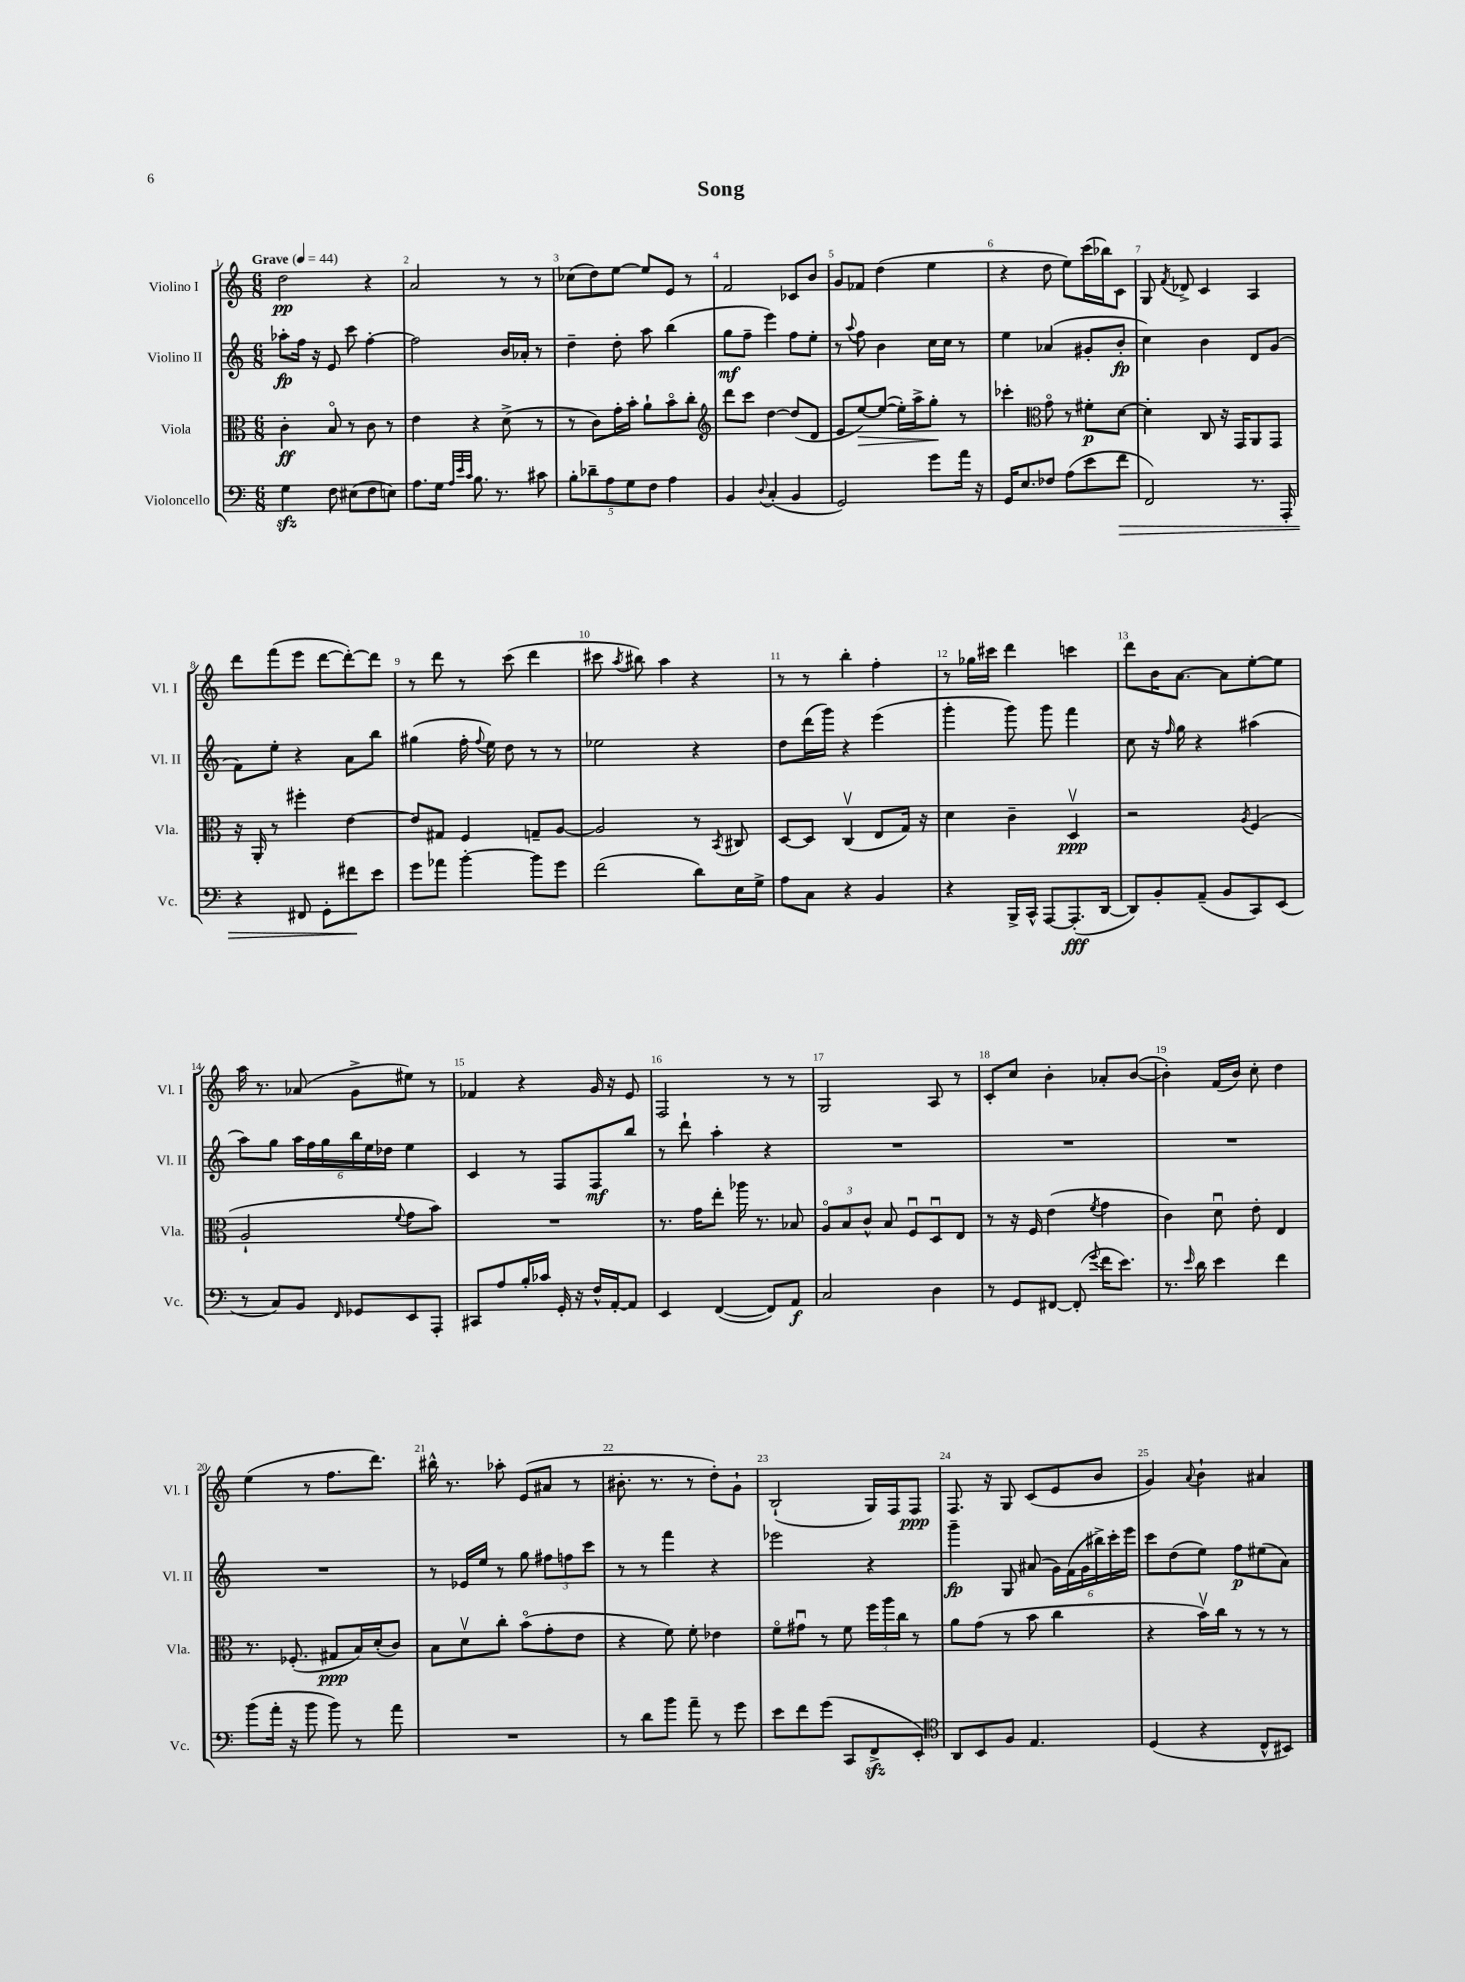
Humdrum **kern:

**kern	**dynam	**kern	**dynam	**kern	**dynam	**kern	**dynam
*part4	*part4	*part3	*part3	*part2	*part2	*part1	*part1
*staff4	*staff4	*staff3	*staff3	*staff2	*staff2	*staff1	*staff1
*I"Violoncello	*	*I"Viola	*	*I"Violino II	*	*I"Violino I	*
*I'Vc.	*	*I'Vla.	*	*I'Vl. II	*	*I'Vl. I	*
*clefF4	*	*clefC3	*	*clefG2	*	*clefG2	*
*k[]	*	*k[]	*	*k[]	*	*k[]	*
*M6/8	*	*M6/8	*	*M6/8	*	*M6/8	*
*MM44	*	*MM44	*	*MM44	*	*MM44	*
=1	=1	=1	=1	=1	=1	=1	=1
!	!	!	!	!	!	!LO:TX:a:B:t=Grave	!
4Gzz\	.	4c'\	ff	8aa-X'\L	fp	2dd\	pp
.	.	.	.	16ff\Jk	.	.	.
.	.	.	.	16r	.	.	.
8F\	.	8B/	.	8e/	.	.	.
(8E#X\L	.	8r	.	8ccc\	.	.	.
8F\	.	8c\	.	[4ff'\	.	4r	.
8En\J)	.	8r	.	.	.	.	.
=2	=2	=2	=2	=2	=2	=2	=2
8.A\L	.	4e\	.	2ff\]	.	2a/	.
16G\Jk	.	.	.	.	.	.	.
32qqA/LLL	.	.	.	.	.	.	.
32qqe/	.	.	.	.	.	.	.
32qqc/JJJ	.	.	.	.	.	.	.
8.B\	.	4r	.	.	.	.	.
8.r	.	.	.	.	.	.	.
.	.	(8d^\	.	16b/LL	.	8r	.
.	.	.	.	16a-X'/JJ	.	.	.
8c#X\	.	8r	.	8r	.	8r	.
=3	=3	=3	=3	=3	=3	=3	=3
10B'\L	.	8r	.	4dd~\	.	(8cc-X\L	.
10d-X~\	.	.	.	.	.	.	.
.	.	8c\L)	.	.	.	8dd\)	.
10A\	.	.	.	.	.	.	.
.	.	16g'\L	.	8dd'\	.	[8ee\J	.
10G\	.	.	.	.	.	.	.
.	.	16b'\JJ	.	.	.	.	.
.	.	8a`\L	.	8aa\	.	8ee/L]	.
10F\J	.	.	.	.	.	.	.
4A\	.	8b\	.	(4bb\	.	8e/J	.
.	.	8cc'\J	.	.	.	8r	.
=4	=4	=4	=4	=4	=4	=4	=4
*	*	*clefG2	*	*	*	*	*
4BB/	.	8ddd\L	.	8gg\L	mf	2f/	.
.	.	8ccc\J	.	8ff~\J	.	.	.
8qqD/	.	.	.	.	.	.	.
(4C'/	.	[4dd\	.	4eee\)	.	.	.
4BB/	.	(8dd/L]	.	8ff\L	.	8c-X/L	.
.	.	8d/J	.	8ee'\J	.	8b/J	.
=5	=5	=5	=5	=5	=5	=5	=5
2GG/)	.	8e/L	.	8r	.	8g/L	.
.	.	.	.	8qqaa/	.	.	.
!	!	!	!LO:HP:b	!	!	!	!
.	.	[8ee/)	>	8ff\	.	8f-X/J	.
.	.	(8ee/J_	.	4b\	.	(4dd\	.
.	.	16ee'\LL])	.	.	.	.	.
.	.	16aa^\J	.	.	.	.	.
8g\L	.	8gg'\J	.	16cc\LL	.	4ee\	.
.	.	.	.	16cc\JJ	.	.	.
16a\Jk	.	8r	]	8r	.	.	.
16r	.	.	.	.	.	.	.
=6	=6	=6	=6	=6	=6	=6	=6
16GG/KL	.	4ccc-X'\	.	4ee\	.	4r	.
8.E/	.	.	.	.	.	.	.
*	*	*clefC3	*	*	*	*	*
8F-X/J	.	8g\	.	(4a-X/	.	8dd\	.
(8A\L	.	8r	.	.	.	8ee\L)	.
8e\	.	8f#X'\L	p	8g#X'/L	.	(16ccc\L	.
.	.	.	.	.	.	16bb-X\J)	.
!	!LO:HP:b	!	!	!	!	!	!
8f\J	>	[8d\J	.	8b'/J	fp	8c\J	.
=7	=7	=7	=7	=7	=7	=7	=7
2FF/)	.	4d'\]	.	4cc\)	.	8G/	.
.	.	.	.	.	.	8qf/	.
.	.	.	.	.	.	8d-X^/	.
.	.	8C/	.	4b\	.	4c/	.
.	.	16r	.	.	.	.	.
.	.	16GG/KL	.	.	.	.	.
8.r	.	8AA/	.	8d/L	.	4A/	.
.	.	8GG/J	.	(8g/J	.	.	.
16AAA'/	.	.	.	.	.	.	.
!!LO:LB:g=z
=8	=8	=8	=8	=8	=8	=8	=8
4r	.	16r	.	8f\L)	.	8ddd\L	.
.	.	16AA'/	.	.	.	.	.
.	.	8r	.	8ee'\J	.	(8fff\	.
8FF#X/	.	4ff#X'\	.	4r	.	8eee\J	.
8GG'\L	.	.	.	.	.	[8ddd\L	.
8f#X\	.	[4e\	.	8a\L	.	8ddd'\_)	.
8e\J	]	.	.	8bb\J	.	8ddd\J]	.
=9	=9	=9	=9	=9	=9	=9	=9
8g\L	.	8e/L]	.	(4gg#X\	.	8r	.
8a-X\J	.	8G#X/J	.	.	.	8ddd\	.
[4b'\	.	4F/	.	16ff'\	.	8r	.
.	.	.	.	8qqff/	.	.	.
.	.	.	.	16ee\)	.	.	.
.	.	.	.	8dd\	.	(8ccc\	.
8b\L]	.	8Gn~/L	.	8r	.	4ddd\	.
8g\J	.	[8A/J	.	8r	.	.	.
=10	=10	=10	=10	=10	=10	=10	=10
(2f\	.	2A/]	.	2ee-X\	.	8ccc#X\	.
.	.	.	.	.	.	8qaa/	.
.	.	.	.	.	.	8bb#X\)	.
.	.	.	.	.	.	4aa\	.
8d\L)	.	8r	.	4r	.	4r	.
.	.	8qBB/	.	.	.	.	.
16E\L	.	8C#X/	.	.	.	.	.
16G^\JJ	.	.	.	.	.	.	.
=11	=11	=11	=11	=11	=11	=11	=11
8A\L	.	[8D/L	.	8dd\L	.	8r	.
8C\J	.	8D/J]	.	(16ddd\L	.	8r	.
.	.	.	.	16ggg\JJ)	.	.	.
4r	.	(4Cv/	.	4r	.	4bb'\	.
4BB/	.	8E/L	.	(4eee\	.	4ff'\	.
.	.	16G/Jk)	.	.	.	.	.
.	.	16r	.	.	.	.	.
=12	=12	=12	=12	=12	=12	=12	=12
4r	.	4d\	.	4ggg'\	.	8r	.
.	.	.	.	.	.	16gg-X\LL	.
.	.	.	.	.	.	16ccc#X\JJ	.
16BBB^/LL	.	4c~\	.	8ggg\)	.	4ddd\	.
16CC^^/JJ	.	.	.	.	.	.	.
[8AAA/L	.	.	.	8ggg\	.	.	.
(8.AAA'/]	fff	4Dv/	ppp	4fff\	.	4cccn\	.
[16DD/Jk	.	.	.	.	.	.	.
=13	=13	=13	=13	=13	=13	=13	=13
8DD/L])	.	2r	.	8cc\	.	8ddd\L	.
8BB'/	.	.	.	16r	.	16b\K	.
.	.	.	.	16qqff/	.	.	.
.	.	.	.	16gg\	.	[8.a\J	.
(8AA~/J	.	.	.	4r	.	.	.
8BB/L	.	.	.	.	.	8a\L]	.
.	.	8qA/	.	.	.	.	.
8CC/)	.	(4F/	.	(4aa#X\	.	[8ee'\	.
(8EE/J	.	.	.	.	.	8ee\J]	.
!!LO:LB:g=z
=14	=14	=14	=14	=14	=14	=14	=14
8r	.	2A`/	.	8aa\L)	.	16aa\	.
.	.	.	.	.	.	8.r	.
8C/L)	.	.	.	8gg\J	.	.	.
8BB/J	.	.	.	24aa\LL	.	(8a-X/	.
.	.	.	.	24ff\	.	.	.
.	.	.	.	24gg\	.	.	.
16qqFF/	.	.	.	.	.	.	.
8GG-X/L	.	.	.	24bb\	.	8g^\L	.
.	.	.	.	24ee\	.	.	.
.	.	.	.	24dd-X\JJ	.	.	.
.	.	8qqf/	.	.	.	.	.
8EE/	.	8g\L	.	4ee\	.	8ee#X\J)	.
8AAA'/J	.	8b\J)	.	.	.	8r	.
=15	=15	=15	=15	=15	=15	=15	=15
8CC#X/L	.	2.r	.	4c/	.	4f-X/	.
8A/	.	.	.	.	.	.	.
16B'/L	.	.	.	8r	.	4r	.
16c-X/JJ	.	.	.	.	.	.	.
16GG'/	.	.	.	8F/L	.	.	.
16r	.	.	.	.	.	.	.
16F^^/LL	.	.	.	8F/	mf	16g/	.
[16AA'/J	.	.	.	.	.	16r	.
8AA/J]	.	.	.	8bb/J	.	8e/	.
=16	=16	=16	=16	=16	=16	=16	=16
4EE/	.	8.r	.	8r	.	2F/	.
.	.	.	.	8ddd`\	.	.	.
.	.	16g\KL	.	.	.	.	.
([4FF/	.	8ee'\J	.	4aa'\	.	.	.
.	.	16aa-X\	.	.	.	.	.
.	.	8.r	.	.	.	.	.
8FF/L])	.	.	.	4r	.	8r	.
8AA/J	f	8B-X/	.	.	.	8r	.
=17	=17	=17	=17	=17	=17	=17	=17
2C/	.	12A/L	.	2.r	.	2G/	.
.	.	12B/	.	.	.	.	.
.	.	12c^^/J	.	.	.	.	.
.	.	8B/	.	.	.	.	.
.	.	8Fu/L	.	.	.	.	.
4D\	.	8Du/	.	.	.	8A/	.
.	.	8E/J	.	.	.	8r	.
=18	=18	=18	=18	=18	=18	=18	=18
8r	.	8r	.	2.r	.	8c'/L	.
8GG/L	.	16r	.	.	.	8cc/J	.
.	.	16F/	.	.	.	.	.
[8FF#X/J	.	(4e\	.	.	.	4b'\	.
(8FF#'/]	.	.	.	.	.	.	.
8qqg/	.	8qf/	.	.	.	.	.
16f\KL	.	4g\	.	.	.	8a-X'/L	.
8.e\J)	.	.	.	.	.	.	.
.	.	.	.	.	.	([8b/J	.
=19	=19	=19	=19	=19	=19	=19	=19
8.r	.	4c\)	.	2.r	.	4b'\])	.
16qqe/	.	.	.	.	.	.	.
16d\	.	.	.	.	.	.	.
4e\	.	8du\	.	.	.	(16f/LL	.
.	.	.	.	.	.	16b/JJ)	.
.	.	8e'\	.	.	.	8cc'\	.
4f\	.	4E/	.	.	.	4dd\	.
!!LO:LB:g=z
=20	=20	=20	=20	=20	=20	=20	=20
(8b\L	.	8.r	.	2.r	.	(4ee\	.
16a'\Jk	.	.	.	.	.	.	.
16r	.	(8.F-X'/	.	.	.	.	.
8b\	.	.	.	.	.	8r	.
8b\)	.	8G#X/L	ppp	.	.	8.ff\L	.
8r	.	16B/L)	.	.	.	.	.
.	.	(16d'/J	.	.	.	8.ddd\J)	.
8a\	.	8c/J)	.	.	.	.	.
=21	=21	=21	=21	=21	=21	=21	=21
2.r	.	8B\L	.	8r	.	16bb#X^^\	.
.	.	.	.	.	.	8.r	.
.	.	8dv\	.	16e-X/LL	.	.	.
.	.	.	.	16ee/JJ	.	.	.
.	.	8cc'\J	.	8r	.	8aa-X'\	.
.	.	(8b\L	.	8gg\	.	(8e/L	.
.	.	8g'\	.	12ff#X\L	.	8a#X/J	.
.	.	.	.	12ffn\	.	.	.
.	.	8e\J	.	.	.	8r	.
.	.	.	.	12ccc\J	.	.	.
=22	=22	=22	=22	=22	=22	=22	=22
8r	.	4r	.	8r	.	8.b#X'\	.
8d\L	.	.	.	8r	.	.	.
.	.	.	.	.	.	8.r	.
8b\J	.	8f\)	.	4fff\	.	.	.
8a~\	.	8f'\	.	.	.	8r	.
8r	.	4e-X\	.	4r	.	8dd'\L)	.
8g\	.	.	.	.	.	8g`\J	.
=23	=23	=23	=23	=23	=23	=23	=23
8e\L	.	8f\L	.	2eee-X\	.	(2B`/	.
8f\	.	8g#Xu\J	.	.	.	.	.
(8g\J	.	8r	.	.	.	.	.
8CC/L	.	8f\	.	.	.	.	.
8FFzz^/	.	24ff\LL	.	4r	.	16G/LL)	.
.	.	24aa\	.	.	.	.	.
.	.	.	.	.	.	16F/J	.
.	.	24cc\JJ	.	.	.	.	.
8EE'/J)	.	8r	.	.	.	8F/J	ppp
=24	=24	=24	=24	=24	=24	=24	=24
*clefC4	*	*	*	*	*	*	*
8AA/L	.	8a\L	.	4ggg~\	fp	8.F/	.
8BB/	.	(8g\J	.	.	.	.	.
.	.	.	.	.	.	16r	.
8F/J	.	8r	.	8G/	.	8G/	.
4.E/	.	8b\	.	(8a#X/	.	(8c/L	.
.	.	4cc\	.	24g\LL)	.	8e/	.
.	.	.	.	(24f\	.	.	.
.	.	.	.	24g\	.	.	.
.	.	.	.	24bb#X^\)	.	8b/J	.
.	.	.	.	24ccc'\	.	.	.
.	.	.	.	24eee\JJ	.	.	.
=25	=25	=25	=25	=25	=25	=25	=25
(4D/	.	4r	.	8ccc\L	.	4g/)	.
.	.	.	.	(8dd\	.	.	.
.	.	.	.	.	.	8qqa/	.
4r	.	16bv\LL)	.	8ee\J)	.	4b`\	.
.	.	16cc\JJ	.	.	.	.	.
.	.	8r	.	8ff\L	p	.	.
8C^^/L	.	8r	.	(8ee#X\	.	4a#X/	.
8BB#X/J)	.	8r	.	8a\J)	.	.	.
==	==	==	==	==	==	==	==
*-	*-	*-	*-	*-	*-	*-	*-
